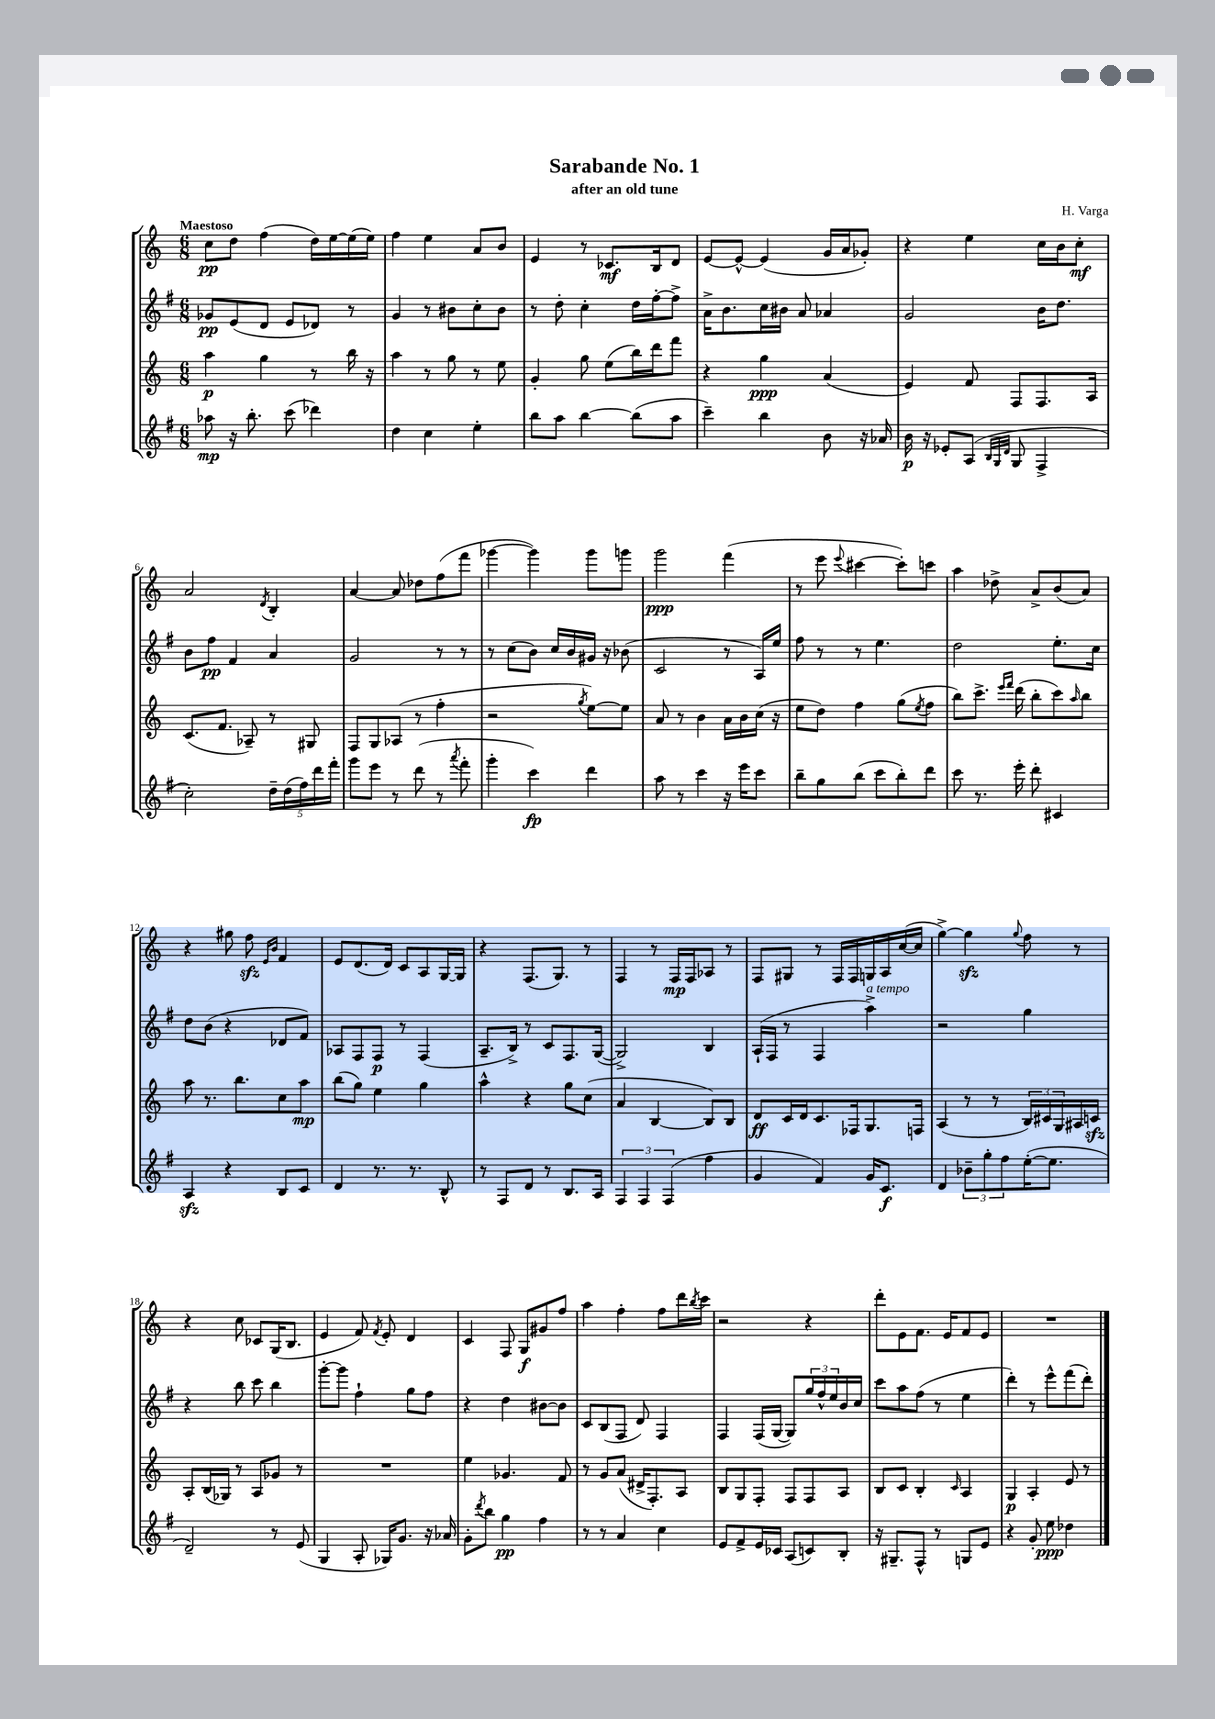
\header { title = "Sarabande No. 1" composer = "H. Varga" subtitle = "after an old tune" }
<<
\new StaffGroup <<
\new Staff = "s0" {
    \clef treble \key c \major \numericTimeSignature \time 6/8 \tempo "Maestoso"
    c''8\pp d''8 f''4( d''16) e''16~ e''16( e''16) |
    f''4 e''4 a'8 b'8 |
    e'4 r8 ces'8.\mf b16 d'8 |
    e'8~ e'8~-^ e'4( g'16 a'16 ges'8-.) |
    r4 e''4 c''16 b'16 c''8-.\mf |
    a'2 \acciaccatura { d'8 } b4-. |
    a'4~ a'8 des''8 f''8( f'''8 |
    ges'''4~ ges'''4) ges'''8 g'''8 |
    g'''2\ppp f'''4( |
    r8 e'''8 \appoggiatura { e'''8 } cis'''4~ cis'''8-.) c'''8 |
    a''4 des''8-> a'8-> b'8( a'8) |
    r4 gis''8 f''8\sfz \grace { e'16 b'16 } f'4 |
    e'8 d'8.( d'16) c'8 a8 g16~ g16 |
    r4 f8.( g8.) r8 |
    f4 r8 f16\mp f16 aes8 r8 |
    f8 gis8 r8 f16 f16 g16 a16 c''16~( c''16 |
    g''4~->) g''4\sfz \appoggiatura { g''8 } f''8 r8 |
    r4 c''8 ces'8 g16( b8. |
    e'4 f'8) \acciaccatura { f'8 } e'8-. d'4 |
    c'4 f8 g8\f gis'8 f''8 |
    a''4 f''4-. f''8 d'''16 \acciaccatura { b''8 } c'''16 |
    r2 r4 |
    d'''8-. e'8 f'8. e'16 f'8 e'8 |
    R2. \bar "|." |
}
\new Staff = "s1" {
    \clef treble \key g \major \numericTimeSignature \time 6/8
    ges'8\pp e'8( d'8 e'8 des'8) r8 |
    g'4 r8 bis'8 c''8-. bis'8 |
    r8 d''8-. c''4-. d''16 fis''16~-. fis''8-> |
    a'16-> b'8. c''16 bis'16 a'8 aes'4 |
    g'2 b'16 d''8. |
    b'8 fis''8\pp fis'4 a'4 |
    g'2 r8 r8 |
    r8 c''8( b'8) c''16 b'16 gis'16 r16 bes'8( |
    c'2 r8 a16) e''16 |
    fis''8 r8 r8 e''4. |
    d''2 e''8.-. c''16 |
    d''8 b'8( r4 des'8 fis'8) |
    aes8 fis8 fis8\p r8 fis4( |
    a8.-- b16->) r8 c'8 fis8. g16~( |
    g2->) b4 |
    a16-!( fis16 r8 fis4 a''4->^\markup { \italic "a tempo" }) |
    r2 g''4 |
    r4 b''8 c'''8 b''4 |
    g'''8~-. g'''8 fis''4-! g''8 fis''8 |
    r4 d''4 bis'8~ bis'8 |
    c'8 b8( fis8 d'8) fis4 |
    fis4 fis16( g16~ g8) \tuplet 3/2 { g''16 fis''16-^ e''16 } b'16 c''16 |
    c'''8 a''8 fis''8( r8 e''4 |
    d'''4-.) r8 e'''8-^ fis'''8( d'''8-.) \bar "|." |
}
\new Staff = "s2" {
    \clef treble \key c \major \numericTimeSignature \time 6/8
    a''4\p g''4 r8 b''16 r16 |
    a''4 r8 g''8 r8 e''8 |
    g'4-. g''8 e''8( b''16) d'''16 f'''8 |
    r4 g''4\ppp a'4( |
    e'4) f'8 f8 f8. a16 |
    c'8.( f'8. aes8--) r8 gis8 |
    f8 g8 aes8( r8 f''4-. |
    r2 \acciaccatura { g''8 } e''8~) e''8 |
    a'8 r8 b'4 a'16 b'16 c''16( r16 |
    e''8 d''8) f''4 g''8( \acciaccatura { e''8 } f''8 |
    b''8) c'''8.-> \grace { e'''16 f'''16 } d'''16( b''8-. c'''8) \grace { a''16 } b''8 |
    a''8 r8. b''8. c''8 a''8\mp |
    b''8( g''8) e''4 g''4 |
    a''4-^ r4 g''8 c''8( |
    a'4 b4~ b8) b8 |
    d'8\ff c'16 d'16 c'8. fes16 g8. f16 |
    a4( r8 r8 \tuplet 3/2 { b16) cis'16 g16 } ais16 c'16\sfz |
    a8-. b16( ges16) r8 a8 ges'8 r8 |
    R2. |
    e''4 ges'4. f'8 |
    r8 g'8 a'8( dis'16-> f8.-.) a8 |
    b8 g8 f8-. f8 f8 a8 |
    b8 c'8 b4-. \grace { c'16 } a4 |
    g4\p a4-. e'8 r8 \bar "|." |
}
\new Staff = "s3" {
    \clef treble \key g \major \numericTimeSignature \time 6/8
    aes''8\mp r16 b''8.-. c'''8( des'''4) |
    d''4 c''4 e''4-. |
    b''8 a''8 b''4~ b''8( a''8 |
    c'''4--) b''4 b'8 r16 aes'16 |
    b'16\p r16 ees'8-. a8( \grace { b32 g32 d'32 } g8 fis4-> |
    c''2-.) \tuplet 5/4 { d''16-- d''16( fis''16) d'''16 fis'''16-. } |
    g'''8 e'''8 r8 d'''8( r8 \acciaccatura { a'''8 } fis'''8-. |
    g'''4-. c'''4\fp) d'''4 |
    a''8 r8 c'''4 r16 e'''16 c'''8 |
    b''8-- g''8 b''8( c'''8 b''8-.) d'''8 |
    c'''8 r8. e'''16-. d'''8-. cis'4 |
    a4\sfz r4 b8 c'8 |
    d'4 r8. r8. b8-^ |
    r8 fis8 d'8 r8 b8. a16 |
    \tuplet 3/2 { fis4 fis4 fis4( } fis''4 |
    g'4 fis'4) g'16 c'8.\f |
    d'4 \tuplet 3/2 { bes'8-- g''8-. fis''8 } e''16~-.( e''8. |
    d'2--) r8 e'8( |
    g4 a8-. ges16) g'8. r16 aes'16 |
    g'8-. \acciaccatura { d'''8 } b''8 g''4\pp fis''4 |
    r8 r8 a'4 c''4 |
    e'8 fis'8-> e'16 ces'16 a8( c'8) b8-. |
    r16 gis8.-- fis8-^ r8 g8 e'8 |
    r4 g'8-. e''8\ppp des''4 \bar "|." |
}
>>
>>
